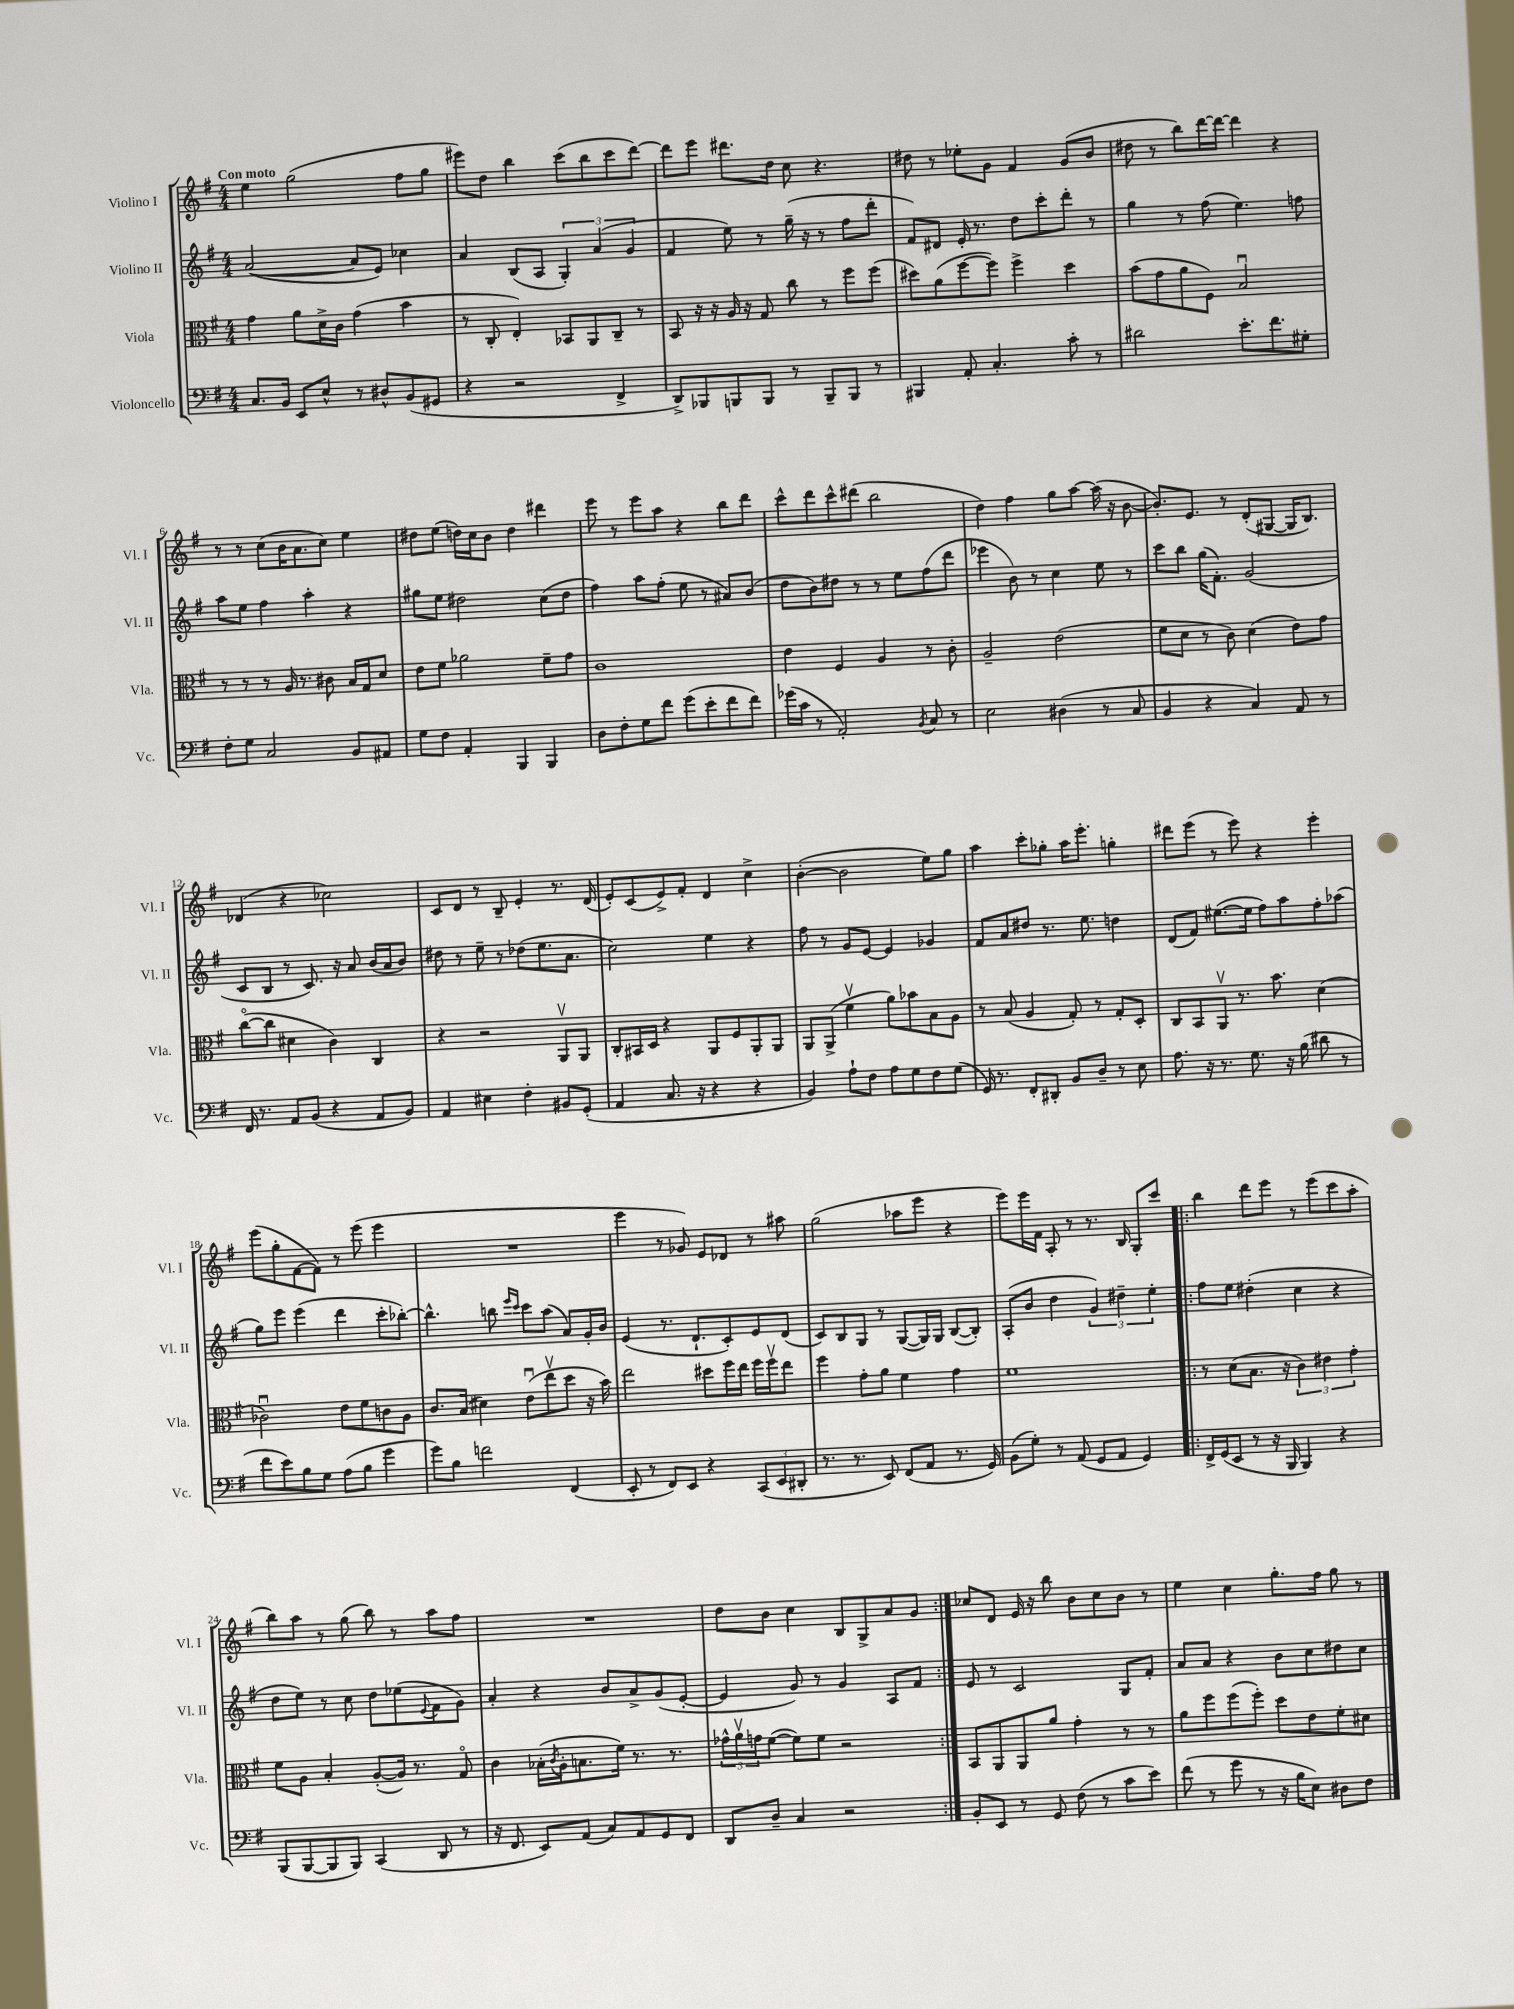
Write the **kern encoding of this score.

**kern	**kern	**kern	**kern
*part4	*part3	*part2	*part1
*staff4	*staff3	*staff2	*staff1
*I"Violoncello	*I"Viola	*I"Violino II	*I"Violino I
*I'Vc.	*I'Vla.	*I'Vl. II	*I'Vl. I
*clefF4	*clefC3	*clefG2	*clefG2
*k[f#]	*k[f#]	*k[f#]	*k[f#]
*M4/4	*M4/4	*M4/4	*M4/4
=1	=1	=1	=1
!	!	!	!LO:TX:a:B:t=Con moto
8.C/L	4g\	([2a/	4ee\
16BB/Jk	.	.	.
8EE/L	8a\L	.	(2gg\
8E^^/J	16d^\L	.	.
.	16c\JJ	.	.
8r	(4g\	8a/L]	.
8D#X^^/L	.	8e/J)	.
(8BB/	4b\	4cc-X\	8ff#\L
8GG#X/J	.	.	8gg\J
=2	=2	=2	=2
4r	8r	4a/	8eee#X\L)
.	8C'/	.	8dd\J
2r	4E'/)	(8B/L	4bb\
.	.	8A/J	.
.	8BB-X/L	6G'/)	(8ccc\L
.	8AA/	.	8bb\
.	.	(6a/	.
4FF#^/	8C~/J	.	8ccc\
.	.	6g/	.
.	8r	.	[8ddd\J)
=3	=3	=3	=3
8DD^/L)	8BB/	4f#/	8ddd\L]
8BBB-X/	16r	.	8eee\J
.	16r	.	.
8BBBn/	16A/	8ee\)	8.ddd#X\L
.	16r	.	.
8BBB/J	8G/	8r	.
.	.	.	16dd\Jk
8r	8cc\	(16gg~\	8cc\
.	.	16r	.
8BBB~/L	8r	8r	4.r
8BBB/J	8ff#\L	8ff#\L	.
8r	(8ff#\J	8ddd'\J	.
=4	=4	=4	=4
4BBB#X/	8dd#X\L)	8f#/L)	8dd#X\
.	(8a\	8d#X/J	8r
8AA'/	[8ff#\	16e'/	8ee-X'\L
.	.	8.r	.
4.C'/	8ff#\J])	.	8g\J
.	4ff#^\	8dd\L	4f#/
.	.	8ccc'\	.
8c'\	4dd#\	8ddd'\J	(8g/L
8r	.	8r	8b/J
=5	=5	=5	=5
2d#X\	(8b\L	4gg\	8dd#X\
.	8g\	.	8r
.	8a\	8r	8bb\L)
.	8F#\J)	(8ff#\	[16ddd\L
.	.	.	16ddd\JJ_
8.e'\L	2Bu/	4.ee\)	4ddd\]
8.f#\	.	.	.
.	.	.	4r
8G#X'\J	.	8ffn\	.
!!LO:LB:g=z
=6	=6	=6	=6
8F#'\L	8r	8aa\L	8r
8G\J	8r	8ee\J	8r
2C/	8r	4ff#\	(8cc\L
.	16A/	.	16b\K
.	8.r	.	8.a\
.	.	4aa'\	.
.	8c#X\	.	8cc\J)
8BB/L	16B/LL	4r	4ee\
.	16G/J	.	.
8AA#X/J	8d/J	.	.
=7	=7	=7	=7
8G\L	8e\L	8gg#X\L	8dd#X\L
8F#\J	8f#\J	8ee\J	(8ee\J
4AA'/	2a-X\	2dd#X\	16ddn\LL)
.	.	.	16cc\J
.	.	.	8b\J
4BBB/	.	.	4dd\
4BBB/	8f#~\L	(8cc\L	4ddd#X\
.	8g\J	8dd#\J	.
=8	=8	=8	=8
8D\L	1c	4ff#\)	8eee\
8F#'\	.	.	8r
8G\	.	8aa\L	8eee\L
8f#\J	.	(8ff#'\J	8aa\J
(8g\L	.	8ee\	4r
8e'\	.	8r	.
8f#\	.	8a#X/L)	8bb\L
8f#\J)	.	(8b/J	8ddd\J
=9	=9	=9	=9
(16g-X\LL	4e\	8dd\L	8ccc^^\L
16c\JJ	.	.	.
8r	.	8b\)	8ddd\
2AA'/)	4F#/	8dd#X\J	8ccc^^\
.	.	8r	(8ddd#X\J
.	4A/	8r	2bb\
.	.	8ee\L	.
8qBB/	.	.	.
8C/	8r	(8ff#\	.
8r	8c'\	8ddd\J	.
=10	=10	=10	=10
2E\	2A~/	4eee-X\	4dd\)
.	.	8b\)	4ff#\
.	.	8r	.
(4D#X\	(2e\	4cc\	8gg\L
.	.	.	[8aa\J
8r	.	8ee\	(16aa\]
.	.	.	16r
8C/	.	8r	[8b\
=11	=11	=11	=11
4BB/	8f#\L	8ccc\L	8.b'/L])
.	8d\J	8bb\J	.
.	.	.	8.e/J
4r	8r	(16gg\KL	.
.	.	8.f#'\J)	.
.	8c\)	.	8r
4C/)	(4d\	(2g/	(8d'/L
.	.	.	[8G#X/J
8AA/	8e\L)	.	16G#/KL]
.	.	.	8.B/J)
8r	8g\J	.	.
!!LO:LB:g=z
=12	=12	=12	=12
16FF#/	([8cc\L	8c/L	(4d-X/
8.r	.	.	.
.	8cc\J]	8B/J	.
8AA/L	4d#X\	8r	4r
(8BB/J	.	8.c/)	.
4r	4c\)	.	2cc-X\)
.	.	16r	.
.	.	8a/	.
8AA/L	4C/	(16b/LL	.
.	.	16a/J	.
8BB/J)	.	8b/J)	.
=13	=13	=13	=13
4AA/	4r	8dd#X\	8c/L
.	.	8r	8d/J
4E#X\	2r	8ee~\	8r
.	.	8r	8B~/
4F#'\	.	(8dd-X\L	4e'/
.	.	8.ee\	.
8BB#X/L	8AAv/L	.	8.r
.	.	8.a\J	.
(8GG'/J	8AA/J	.	.
.	.	.	(16d/
=14	=14	=14	=14
4AA/	8C'/L	2cc\)	8e'/L)
.	16BB#X/L	.	(8c/
.	16D/JJ	.	.
8.C/	4r	.	8e^/)
.	.	.	8f#'/J
16r	.	.	.
4r	8AA/L	4ee\	4d/
.	8F#/	.	.
4r	8AA'/	4r	4cc^\
.	8AA/J	.	.
=15	=15	=15	=15
4BB/)	8AA/L	8ff#\	([4b'\
.	(8AA^/J	8r	.
8A`\L	4f#v\	8g/L	2b\]
8F#\J	.	[8e/J	.
8A\L	8a\L)	4e/]	.
8G\	8b-X\	.	.
8F#\	8B\	4g-X/	8ee\L)
(8G\J	8A\J	.	8gg\J
=16	=16	=16	=16
16GG/)	8r	8f#/L	4aa\
8.r	.	.	.
.	(8B/	8a/	.
8FF#'/L	4A/	8dd#X/J	8ccc'\L
8DD#X'/J	.	8.r	8gg-X'\J
8BB/L	8G'/)	.	16aa\KL
.	.	8.ee\	8.eee'\J
8D~/J	8r	.	.
8r	8G'/L	4ddn\	4ggn'\
8E\	8D'/J	.	.
=17	=17	=17	=17
8.A\	8C/L	(8d/L	8ddd#X\L
.	8BB/	8f#/J)	(8eee\J
16r	.	.	.
8.r	8AAv/J	([8.ee#X\L	8r
.	8.r	.	8eee\)
8.G\	.	16ee#\Jk]	.
.	.	8ff#\L)	4r
.	8.b\	.	.
16r	.	8aa\	.
(16B\	.	.	.
8d#X\	(4d\	8ff#'\	4eee'\
8r	.	(8aa-X\J	.
!!LO:LB:g=z
=18	=18	=18	=18
8f#\L	2c-Xu\)	8gg\L)	(8eee\L
8e\)	.	8eee\J	8gg'\
8B\	.	(4eee\	[8f#\
8G\J	.	.	8f#\J])
(8A\L	8e\L	4ddd\	8r
8B\J	8f#\	.	(8eee\
4g\	8cn\	8ccc'\L	4eee\
.	8A\J	[8bb-X'\J)	.
=19	=19	=19	=19
8g\L)	8.c/L	4.bb-^^\]	1r
8B\J	.	.	.
.	(16B/Jk	.	.
2fn\	4d#X\)	.	.
.	.	8bbn\	.
.	.	16qqeee/LL	.
.	.	16qqccc/JJ	.
.	(8eu\L	8ccc\L	.
.	8eev\	(8aa\J	.
(4FF#/	8dd\J	8a/L)	.
.	16r	16g'/L	.
.	16b\)	16b/JJ	.
=20	=20	=20	=20
8EE'/	2ee\	(4e/	4eee\
8r	.	.	.
8FF#/L)	.	8.r	8r
8EE/J	.	.	8g-X/)
.	.	8.d`/L	.
4r	8dd#X\L	.	8e/L
.	16ff#\L	8c'/)	8d-X/J
.	16ee\JJ	.	.
(12CC/L	16ff#\LL	8e/	8r
.	16ff#v\J	.	.
12EE/	.	.	.
.	8ee\J	(8d/J	8aa#X\
12DD#X'/J	.	.	.
=21	=21	=21	=21
8.r	4ff#\	8c/L)	(2gg\
.	.	8B/	.
8.r	.	.	.
.	8g'\L	8G/J	.
8EE/)	8a\J	8r	.
(8FF#/L	4f#\	([8G/L	8aa-X\L
8AA/J	.	16G/L])	8eee\J
.	.	16G/JJ	.
8.r	4g\	([8B/L	4r
.	.	8B'/J])	.
16GG/)	.	.	.
=22	=22	=22	=22
(8BB\L	1f#	(8A'/L	8eee\L)
8G'\J)	.	8b/J	16eee\L
.	.	.	16f#\JJ
8r	.	4dd\	8A'/
(8AA/	.	.	8r
8GG/L	.	6g/)	8.r
8AA/J	.	.	.
.	.	6dd#X~\	.
.	.	.	16B/
4GG/)	.	.	8G'/L
.	.	6ee'\	.
.	.	.	8ccc/J
=23!|:	=23!|:	=23!|:	=23!|:
16FF#^/LL	8r	8ff#\L	4bb\
(16GG/J	.	.	.
8EE/J	(8d\L	8ee\J	.
8r	8.B\J	(4dd#X'\	8ddd\L
16r	.	.	8eee\J
16BBB/	16r	.	.
4BBB/)	6c\)	4cc\	8r
.	.	.	(8eee\L
.	6e#X\	.	.
4r	.	4r	8ccc\
.	6g'\	.	.
.	.	.	8aa'\J
!!LO:LB:g=z
=24	=24	=24	=24
(8BBB/L	8f#\L	8dd\L	8bb\L)
[8BBB/	8A\J	8ee\J)	8aa\J
8BBB/]	4B'/	8r	8r
8BBB/J)	.	8cc\	(8gg\
(4CC/	([8A'/L	8dd\L	8bb\)
.	16A/Jk])	(8ee-X\	8r
.	8.r	.	.
.	.	8qqe/	.
8DD/	.	8f#\	8aa\L
8r	8G/	8g\J)	8ff#\J
=25	=25	=25	=25
16r	4c\	4a'/	1r
8.FF#/	.	.	.
8EE/L)	(16B-X'\LL	4r	.
.	8qc/	.	.
.	16A'\J	.	.
(8AA/J	8.Bn\	.	.
8C/L)	.	8b/L	.
.	16f#\Jk)	.	.
8AA/	8.r	8a^/	.
8GG/	.	(8g/	.
.	8.r	.	.
8FF#/J	.	[8e'/J	.
=26	=26	=26	=26
8DD/L	24g-X^^\LL	4e/]	8dd\L
.	24av\	.	.
.	24gn\J	.	.
8D~/J	([8f#\J	.	8b\J
4C/	8f#\L])	8g/)	4cc\
.	8f#\J	8r	.
2r	2r	4g/	8B/L
.	.	.	8G^/
.	.	8A/L	8a/
.	.	8f#/J	8g/J
=27:|!	=27:|!	=27:|!	=27:|!
8BB'/L	8BB/L	8e/	8cc-X/L
8EE/J	8AA/	8r	8d/J
8r	8AA/	2c/	16e/
.	.	.	16r
8GG/	8a/J	.	8bb\
(8F#\	4g'\	.	8b\L
8r	.	.	8cc-\
8c\L	8r	8G/L	8b\J
8e\J)	8r	8f#'/J	8r
=28	=28	=28	=28
(8f#\	8a\L	8a/L	4ee\
8r	8ff#\	8a/J	.
8g\	(8ff#\	4r	4cc\
8r	8ff#'\J)	.	.
16r	8dd\L	8b\L	8.gg'\L
16B\KL	.	.	.
8E\J)	8e\	8cc\	.
.	.	.	16ff#\Jk
8D#X\L	8f#'\	8dd#X\	8gg\
8F#\J	8d#X\J	8cc\J	8r
==	==	==	==
*-	*-	*-	*-
